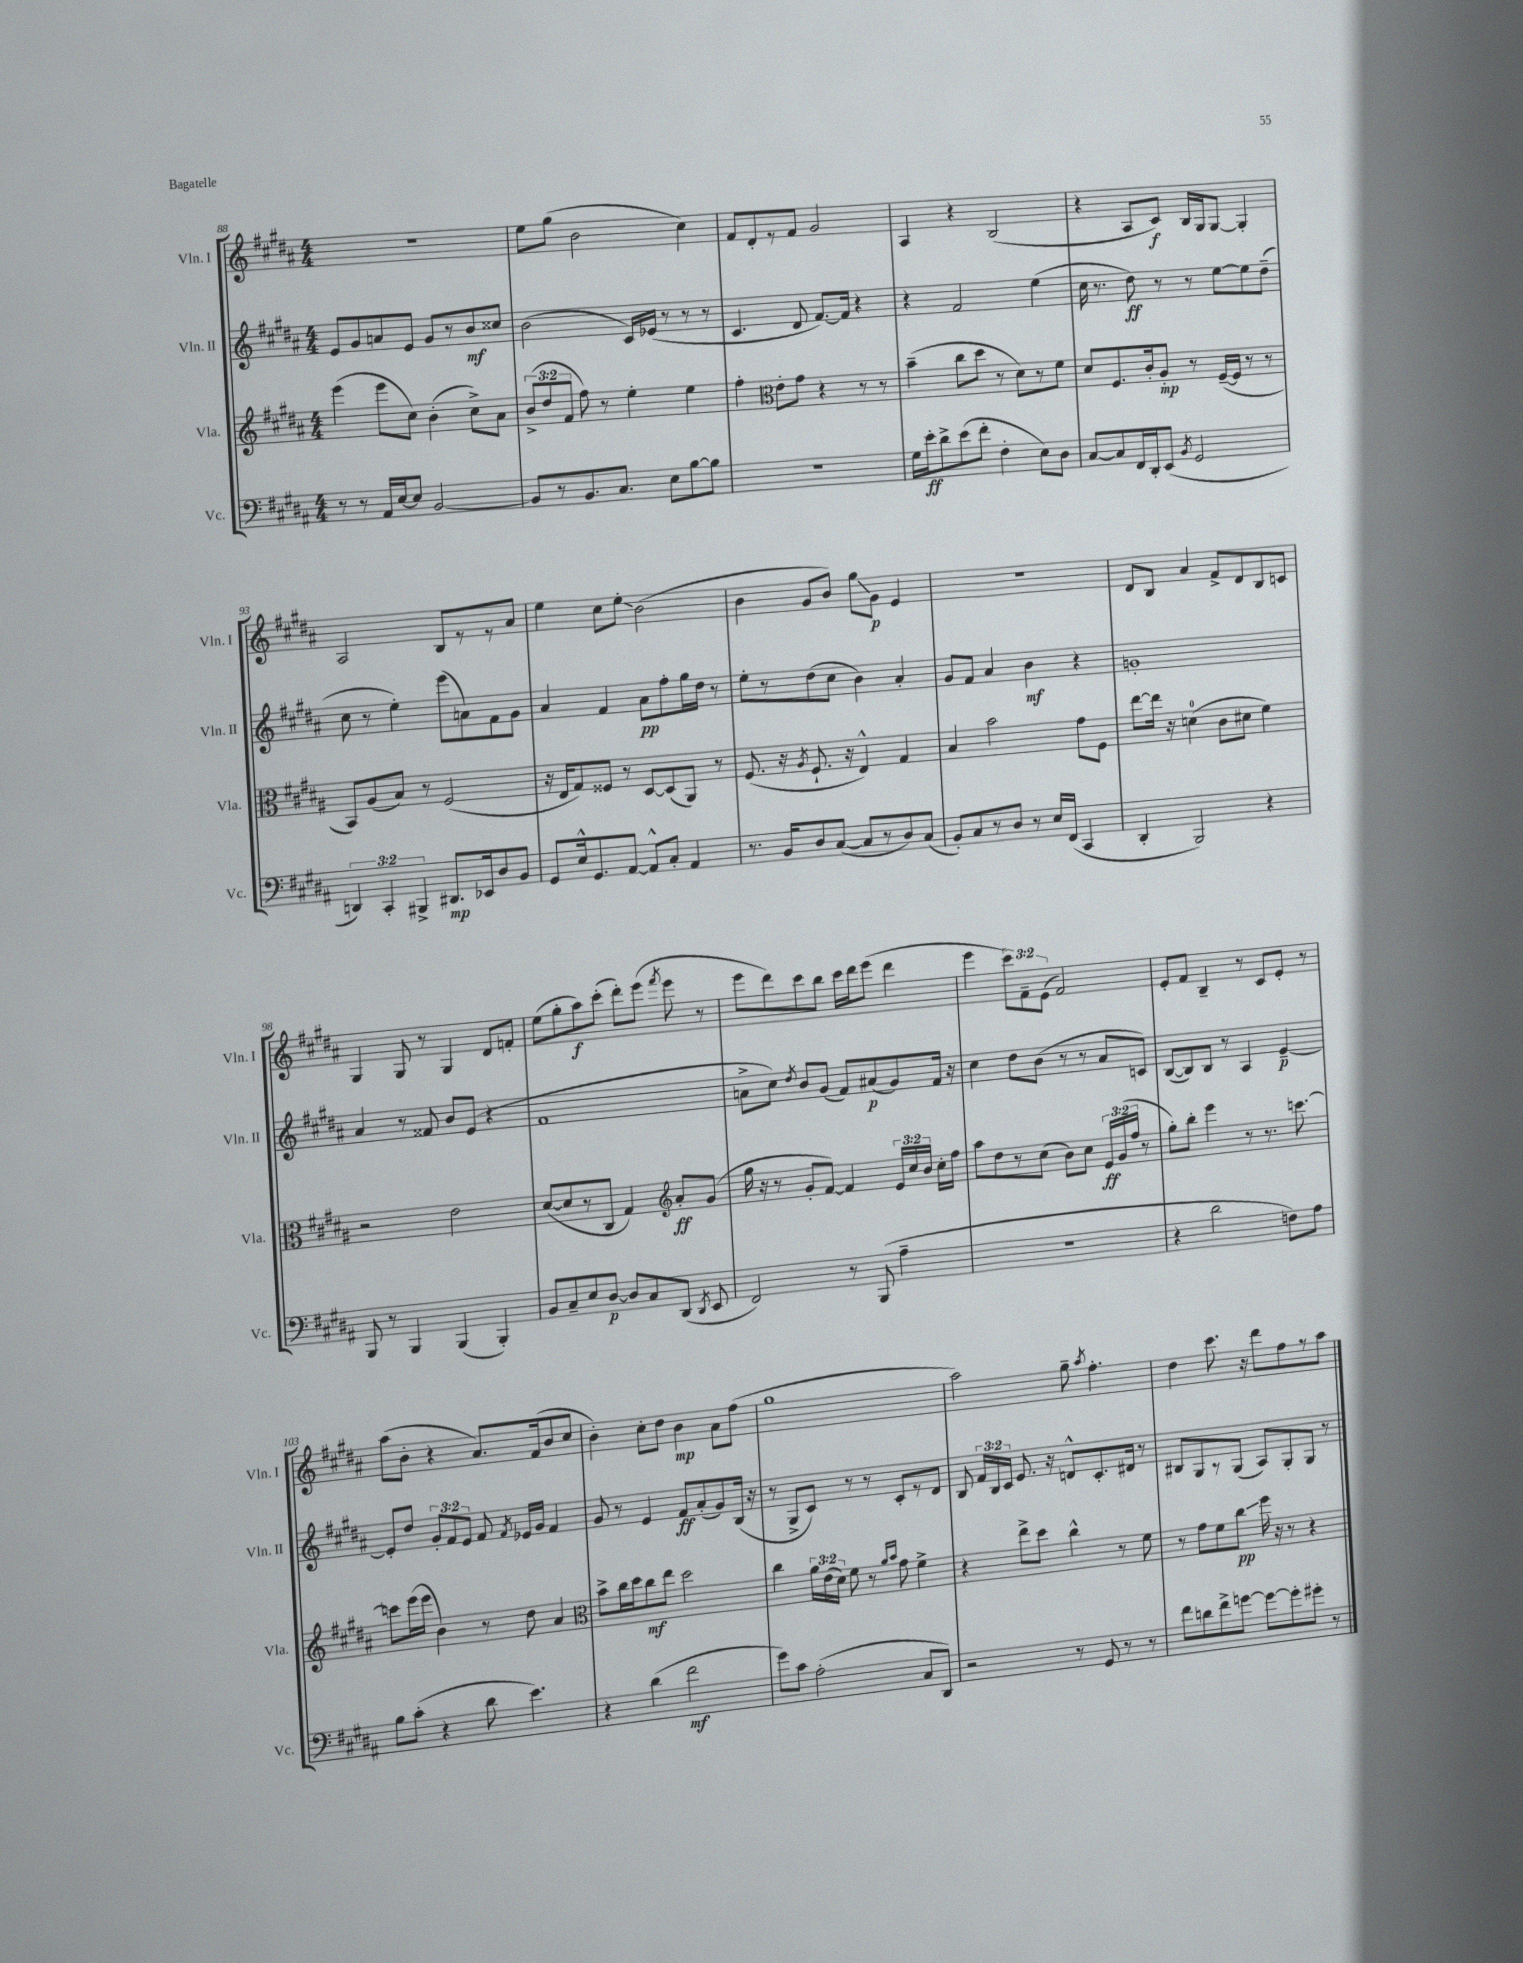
<<
\new StaffGroup <<
\new Staff = "s0" \with { instrumentName = "Vln. I" shortInstrumentName = "Vln. I" } {
    \clef treble \key b \major \numericTimeSignature \time 4/4 \override Staff.TupletNumber.text = #tuplet-number::calc-fraction-text
    \autoBeamOff R1 |
    e''8[ gis''8]( b'2 cis''4) |
    fis'8[ dis'8-. r8 fis'8] gis'2 |
    ais4 r4 b2( |
    r4 ais8[ cis'8]\f) b16[ gis16 gis8]~ gis4-. |
    ais2 b8[ r8 r8 ais'8] |
    e''4 cis''8[ e''8]-.\glissando b'2( |
    b'4 gis'8[ b'8]) gis''8[\glissando gis'8]\p e'4 |
    R1 |
    dis'8[ b8] ais'4 fis'8[-> dis'8 b8 c'8] |
    gis4 gis8 r8 gis4 dis'8[ f'8]-. |
    e''8[( gis''8-. ais''8\f) cis'''8]-.( dis'''8[-.) e'''8]( \acciaccatura { fis'''8 } e'''8 r8 |
    e'''8[ dis'''8) cis'''8 b''8] cis'''16[ dis'''16 e'''8]( dis'''4 |
    e'''4 \tuplet 3/2 { cis'''8[) fis'8-- e'8]( } fis'2) |
    e'8[-. fis'8] b4-- r8 cis'8[ e'8]-. r8 |
    ais''8[( b'8]-. r4 ais'8.[) fis'16( b'8 cis''8] |
    b'4-.) cis''8[-. dis''8] b'4\mp ais'8[ fis''8]( |
    gis''1 |
    ais''2) gis''8-- \acciaccatura { ais''8 } fis''4.-. |
    dis''4 cis'''8. r16 dis'''8[ fis''8 r8 ais''8] \bar "|." |
}
\new Staff = "s1" \with { instrumentName = "Vln. II" shortInstrumentName = "Vln. II" } {
    \clef treble \key b \major \numericTimeSignature \time 4/4 \override Staff.TupletNumber.text = #tuplet-number::calc-fraction-text
    \autoBeamOff e'8[ gis'8 a'8 e'8] gis'8[ r8 b'8\mf cisis''8] |
    b'2( cis'16[) ees'16]( r8 r8 r8 |
    cis'4. dis'8 fis'8.[~) fis'16] r4 |
    r4 fis'2 e''4( |
    cis''16 r8. dis''8\ff) r8 r8 e''8[~ e''8 dis''8]--( |
    cis''8 r8 e''4-.) e'''8[( a'8) fis'8 gis'8] |
    ais'4 fis'4 ais'8[\pp fis''8-. gis''16 dis''16] r8 |
    e''8[-. r8 dis''8( cis''8] b'4) ais'4-. |
    gis'8[ fis'8] ais'4 b'4\mf r4 |
    g'1-. |
    ais'4 r8 fisis'8 b'8[ e'8]( r4 |
    fis'1 |
    a'8[-> cis''8]) \acciaccatura { dis''8 } b'8[ gis'8]( fis'8[) ais'8\p( gis'8) fis'16] r16 |
    cis''4 dis''8[ b'8]( r8 r8 ais'8[ c'8]) |
    b8[~( b8) b8] r8 ais4 e'4~--\p |
    e'8[-. dis''8] \tuplet 3/2 { gis'8[-. fis'8 e'8] } fis'8 \acciaccatura { fis'8 } ees'16[ gis'16] fis'4 |
    gis'8 r8 e'4 fis'8[\ff ais'8-.( gis'8) b16]( r16 |
    r8 gis8[-> cis'8]) r8 r8 cis'8[-. r8 dis'8] |
    b8 \tuplet 3/2 { fis'16[ b16 cis'16] } e'8. r16 d'8[-^ cis'8.-. dis'16] r8 |
    bis8[ gis8 r8 gis8]( ais8[) gis8-. gis8] r8 \bar "|." |
}
\new Staff = "s2" \with { instrumentName = "Vla." shortInstrumentName = "Vla." } {
    \clef treble \key b \major \numericTimeSignature \time 4/4 \override Staff.TupletNumber.text = #tuplet-number::calc-fraction-text
    \autoBeamOff e'''4( e'''8[ cis''8]) b'4-.( cis''8[->) ais'8] |
    \tuplet 3/2 { b'8[->( dis''8 fis'8] } fis''8) r8 e''4-. e''4 |
    fis''4-. \clef alto e'8[-. gis'8] r4 r8 r8 |
    b'4--( cis''8[ dis''8] r8 dis'8[) r8 fis'8] |
    dis'8[ fis8. cis'16-. ais8]-.\mp r8 fis16[~--( fis16] r8 r8 |
    b,8[) ais8( b8]) r8 fis2( |
    r16 e16[ gis8) fisis8] r8 dis8[~ dis8( ais,8]) r8 |
    fis8.( r16 \acciaccatura { ais8 } fis8.-! r16 e4-^) gis4 |
    b4 b'2 gis'8[ fis8] |
    e''8[~ e''16] r16 d'4-0( cis'8[ dis'8] fis'4) |
    r2 e'2 |
    dis'8[~( dis'8 r8 cis8] gis4) \clef treble ais'8[-.\ff gis'8]( |
    gis''16 r16 r8 gis'8[-. fis'8]~) fis'4 \tuplet 3/2 { e'16[ cis''16 b'16] } cis''16[-. fis''16] |
    ais''8[ dis''8 r8 cis''8]( b'8[) cis''8] \tuplet 3/2 { e'16[\ff gis'16( fis''16] } r8 |
    gis''8[-.) b''8]-. e'''4 r8 r8. c'''8.~ |
    c'''8[ e'''16( e'''16] b'4) r8 dis''8 ais'4 |
    \clef alto b'8[-> cis''16 dis''16 cis''8\mf e''8] dis''2 |
    cis''4 \tuplet 3/2 { ais'16[ e'16( dis'16]) } fis'8 r8 \grace { ais'16[ b'16] } gis'8 fis'4-> |
    r4 e''8[-> dis''8] cis''4-^ r8 fis'8 |
    r8 gis'8[ fis'8 cis''8]\glissando\pp fis''16 r16 r8 r4 \bar "|." |
}
\new Staff = "s3" \with { instrumentName = "Vc." shortInstrumentName = "Vc." } {
    \clef bass \key b \major \numericTimeSignature \time 4/4 \override Staff.TupletNumber.text = #tuplet-number::calc-fraction-text
    \autoBeamOff r8 r8 ais,16[ e16~ e8] b,2~ |
    b,8[ r8 b,8. cis8.] e8[ b8~ b8] |
    R1 |
    gis16[ e'16-.\ff dis'8-> e'8( fis'8]-. fis4-. e8[) dis8] |
    cis8[~ cis8 fis,16 dis,16-. e,8]( \acciaccatura { b,8 } gis,2 |
    \tuplet 3/2 { d,4) cis,4-. bis,,4-> } dis,8.[\mp ees,16 dis8 b,8] |
    gis,8[ e16-^ gis,8. ais,8]~ ais,8[-^ cis8]-. ais,4 |
    r8. b,16[ dis8 cis8]~( cis8[ r8 dis8) cis8]( |
    b,8[-.) cis8 r8 dis8] r8 e16[ fis,16]( cis,4 |
    dis,4-. b,,2) r4 |
    b,,8 r8 b,,4 b,,4( b,,4-.) |
    b,8[ cis8-- e8 dis8]~\p dis8[ cis8 dis,8]( \acciaccatura { dis,8 } e,8 |
    fis,2) r8 b,,8( ais4-- |
    R1 |
    r4 dis'2 f8[) ais8] |
    b8[ cis'8]-.( r4 dis'8 e'4.) |
    r4 dis'4( fis'2\mf |
    gis'8[) cis'8] ais2-.( cis8[ dis,8]) |
    r2 r8 gis,8 r8 r8 |
    fis'8[ d'8 fis'8-> g'8]~ g'8[~ g'8-. gis'8]-. r8 \bar "|." |
}
>>
>>
\layout { \context { \Score currentBarNumber = #88 } }
